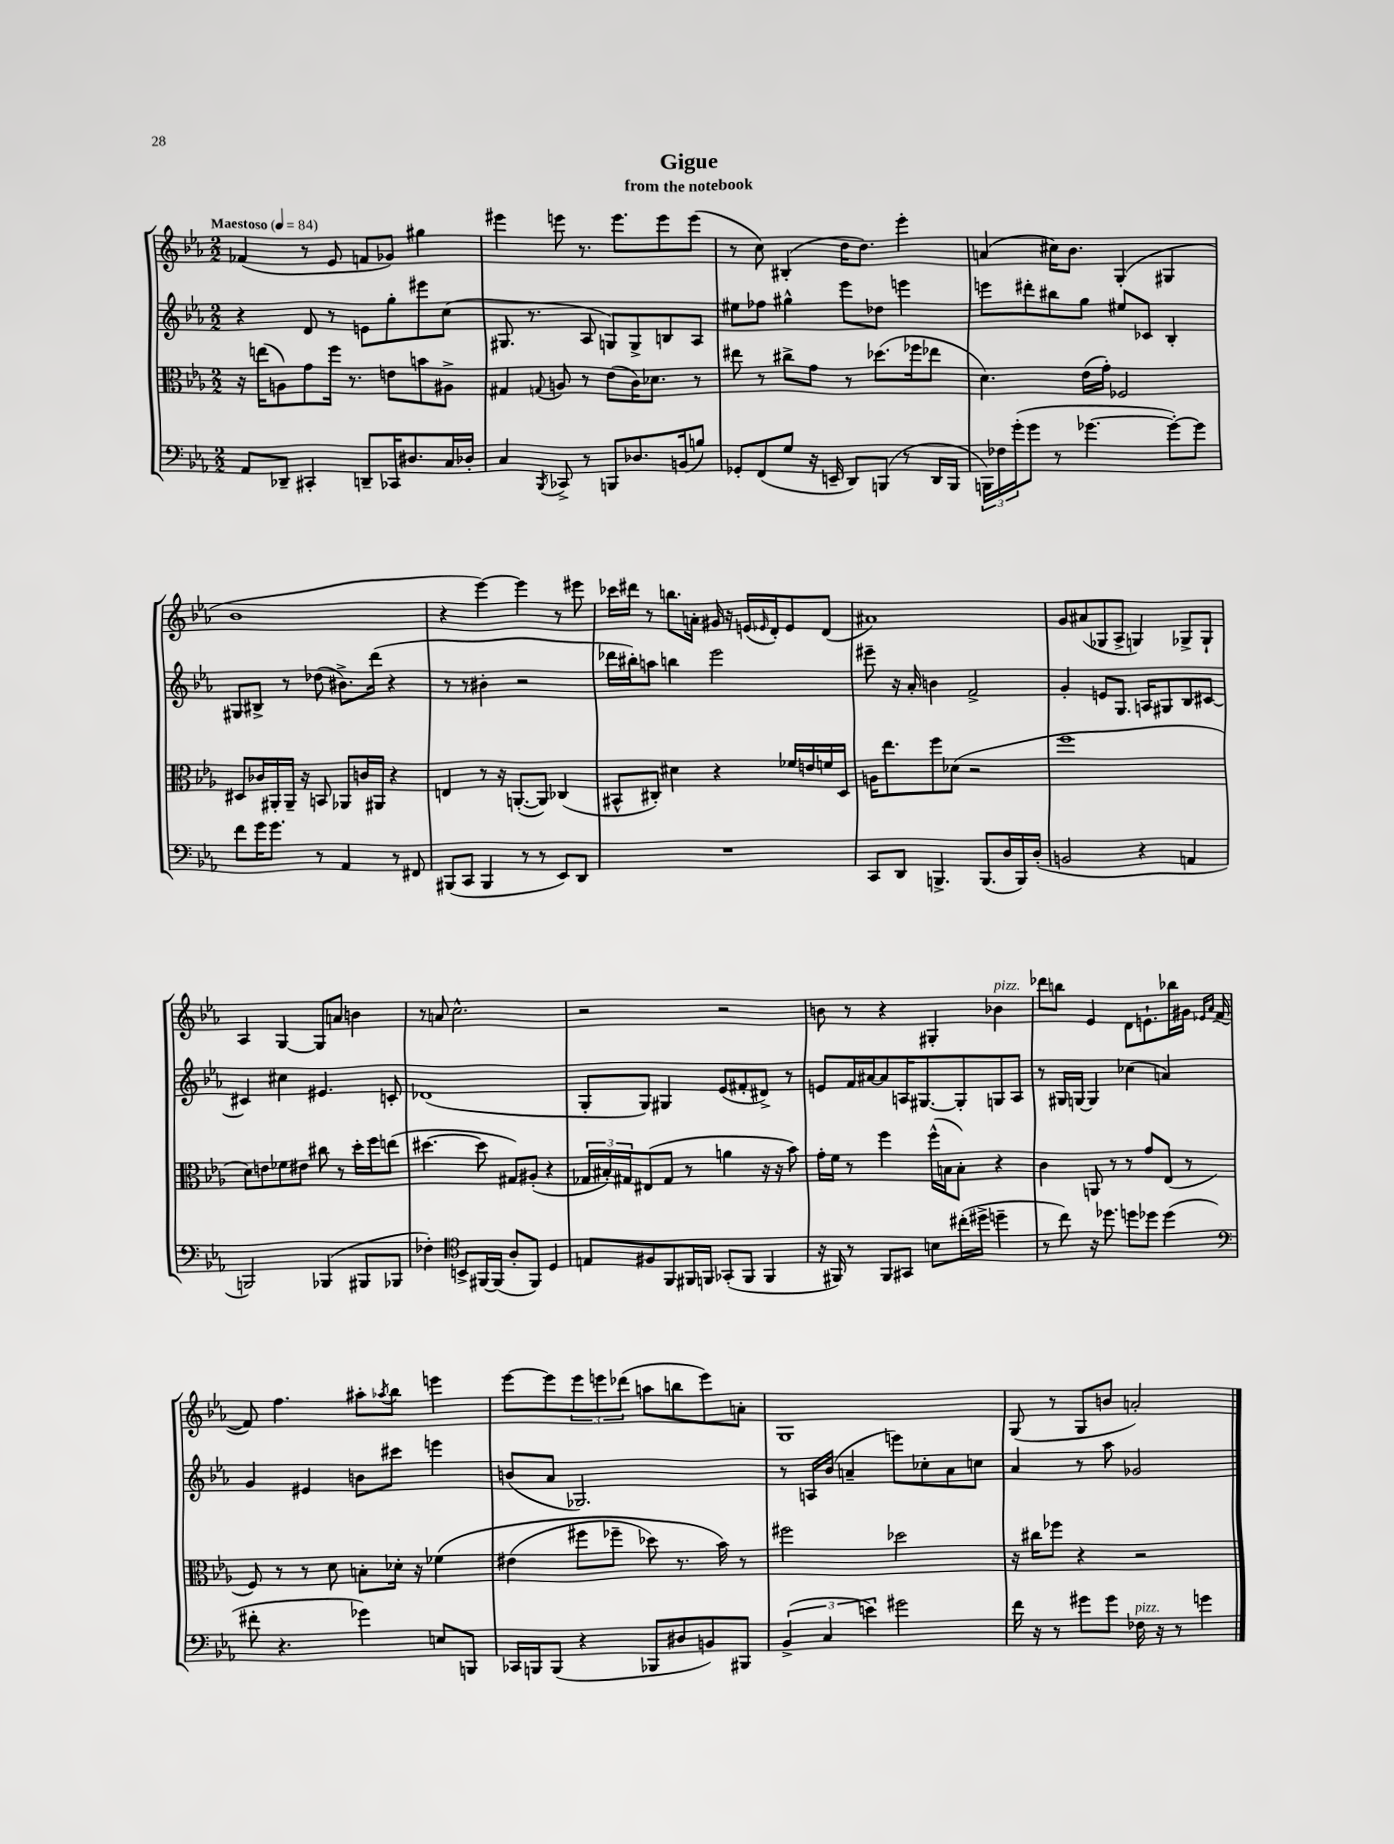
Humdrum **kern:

**kern	**kern	**kern	**kern
*staff4	*staff3	*staff2	*staff1
*clefF4	*clefC3	*clefG2	*clefG2
*k[b-e-a-]	*k[b-e-a-]	*k[b-e-a-]	*k[b-e-a-]
*M2/2	*M2/2	*M2/2	*M2/2
*MM84	*MM84	*MM84	*MM84
8AA-/L	16r	4r	(4f-/
.	(16ee\LK	.	.
8DD-~/J	8A\)	.	.
4CC#'/	8g\	8d/	8r
.	16ff\Jk	8r	8e-/
.	8.r	.	.
8DD~/L	.	8e\L	8f/L
16CC-/K	8e\L	8gg'\	8g-/J)
8.D#/	.	.	.
.	8b\	8eee#\	4gg#\
16C/L	8A#^\J	(8cc\J	.
16D-'/JJ	.	.	.
=	=	=	=
4C/	4G#/	8.G#/	4eee#\
.	.	8.r	.
8qBBB-/	8qqG/	.	.
8CC-^/	8A/	.	8eee\
8r	8r	8A-/	8.r
8BBB/L	(8e-\L	8G/L)	.
.	.	.	8.eee\L
8.D-/	16c\K)	8G^/	.
.	8.d-\J	.	.
.	.	8B/	8eee\
(16BB/k	.	.	.
8B/J)	8r	8A-/J	(8eee\J
=	=	=	=
8GG-'/L	8ee#\	8ee#\L	8r
(8FF/	8r	8ff-\J	8cc\)
8G/J	8cc#^\L	4gg#^^\	(4B#'/
16r	8g\J	.	.
16EE~/	.	.	.
8DD/L)	8r	8eee-\L	16dd\LK
.	.	.	8.dd\J)
(8BBB/J	(8.dd-\L	8dd-\J	.
8r	.	4eee\	4eee-'\
.	16ff-\k	.	.
16DD/LL	8ee-\J	.	.
16BBB/JJ	.	.	.
=	=	=	=
24BBB\LL)	4.d\)	8eee\L	(4a/
24F-\	.	.	.
(24g'\J	.	.	.
8g\J	.	8ddd#'\	.
8r	.	8bb#\	16cc#\LK)
.	.	.	8.b-\J
[4.g-\	(16e-\LL	8gg\J	.
.	16g'\JJ)	.	.
.	2F-/	8ee#/L	(4G'/
.	.	8c-/J	.
8g-'\_L)	.	4B-'/	4G#/
8g-\]J	.	.	.
=	=	=	=
8f\L	8D#/L	8G#/L	1b-
16g\K	16c-/L	8B#^/J	.
8.g\J	16AA#'/	.	.
.	16AA#~/JJ	8r	.
.	16r	.	.
8r	8BB/	(8dd-\	.
4AA-/	8AA-/L	8.b#^\L)	.
.	16c/L	.	.
.	16AA#/JJ	(16ddd\Jk	.
8r	4r	4r	.
8FF#/	.	.	.
=	=	=	=
(8BBB#/L	4E/	8r	4r
8CC/J	.	8r	.
4BBB#/	8r	4b#'\	[4eee-\)
.	16r	.	.
.	([8.AA'/L	.	.
8r	.	2r	4eee-\]
8r	8AA/]J)	.	.
8EE-/L)	(4C-/	.	8r
8DD/J	.	.	8eee#\
=	=	=	=
1r	8BB#^^/L	16ddd-\LL	16ccc-\LL
.	.	16bb#'\J)	16ddd#\JJ
.	8C#'/J)	8aa\J	8r
.	4d#\	4bb\	8.bb\L
.	.	.	16a'\Jk
.	4r	2eee-\	16g#/
.	.	.	16r
.	.	.	(16e/LL
.	.	.	16qqe-/
.	.	.	16d'/J)
.	16f-/LL	.	8e-/
.	16e/	.	.
.	16f/	.	(8d/J
.	16D/JJ	.	.
=	=	=	=
8CC/L	16A\LK	8eee#~\	1a#)
.	8.ee-\	.	.
8DD/J	.	16r	.
.	.	16a-'/	.
4.BBB^/	8ff\	4b\	.
.	(8d-\J	.	.
.	2r	2f^/	.
(8.BBB/L	.	.	.
16D/L	.	.	.
16BBB/)	.	.	.
(16D'/JJ	.	.	.
=	=	=	=
2BB/	1ff	4g'/	8g/L
.	.	.	(8a#/
.	.	8e/L	8G-/
.	.	8.G/J	8A-^/J
4r	.	.	4G/)
.	.	16A/LK	.
.	.	8G#/	.
4AA/	.	8B-/	8G-^/L
.	.	[8c#/J	8G-`/J
=	=	=	=
2BBB/)	8d\L)	4c#/]	4A-/
.	8e\	.	.
.	8f-\	4cc#\	[4G/
.	8e#\J	.	.
(4BBB-/	8cc#\	4.e#/	8G/]L
.	8r	.	8a/J
8BBB#/L	16dd'\LL	.	4b\
.	16ff\J	.	.
8BBB-/J	(8ee\J	8c'/	.
=	=	=	=
4F-'\)	[4.dd#\	(1d-	8r
.	.	.	8a/
*clefC4	*	*	*
8BB^/L	.	.	2.cc^^\
[16FF#/L	8dd#\]	.	.
(16FF#/]JJ	.	.	.
8A-'/L	8G#/L)	.	.
8FF#/J)	(8A#'/J	.	.
4D/	4r	.	.
=	=	=	=
8E/L	24G-/LL	8G'/L	2r
.	24B#'/)	.	.
.	24G#/J	.	.
8F#/	(8E#/	8G/J)	.
8FF/	8G#/J	4G#/	.
16FF#/L	8r	.	.
16FF/JJ	.	.	.
(8GG-'/L	4a\	(8e-/L	2r
8FF/J	.	8f#'/	.
4FF/	16r	8d#^/J)	.
.	16r	.	.
.	8b-\)	8r	.
=	=	=	=
16r	16g'\LL	8e/L	8b\
16FF#/)	16f\JJ	.	.
8r	8r	16f/L	8r
.	.	[16a#/J	.
8FF#/L	4ff\	8a#/]	4r
8GG#/J	.	16A/K	.
.	.	[8.G#/	.
8B\L	(16ff^^\LL	.	4G#'/
.	16B\J	.	.
(16cc#'\L	8B'\J)	8G#'/]	.
16dd#^\JJ	.	.	.
4dd~\	4r	8G/	4b-\
.	.	8A/J	.
=	=	=	=
8r	4c\	8r	8ddd-\L
8cc\)	.	16G#/LL	8bb\J
.	.	[16G/JJ	.
16r	8AA/	4G/]	4e-/
8.dd-\	.	.	.
.	8r	.	.
8dd\L	8r	(4cc-\	8d\L
8dd-\J	8g/L	.	8.e`\
(4dd-\	(8E-/J	4a/)	.
.	.	.	16bb-\L
.	8r	.	16g#\JJ
.	.	.	16qqe-/LL
.	.	.	16qqa-/JJ
.	.	.	([16f/
=	=	=	=
*clefF4	*	*	*
8f#'\	8F/)	4g/	8f/])
4.r	8r	.	4.ff\
.	8r	4e#/	.
.	8d\	.	.
4g-\)	8B'\L	8b\L	8aa#'\L
.	.	.	8qaa-/
.	16d-'\Jk	8ccc#\J	8bb-\J
.	16r	.	.
8E/L	&(4f-\	4eee\	4eee\
8BBB/J	.	.	.
=	=	=	=
16CC-/LL	(4e#\	(8b/L	[8eee-\L
16BBB/J	.	.	.
(8BBB/J	.	8a-/J	8eee-\]
4r	8ff#\L	2.G-/)	12eee-\
.	.	.	12eee\
.	8ff-~\J	.	.
.	.	.	(12ddd-\J
8BBB-/L	8dd-\)	.	8aa\L
8D#/	8.r	.	8bb\
8BB/)	.	.	8eee\)
.	16b-\&)	.	.
8BBB#/J	8r	.	8a'\J
=	=	=	=
(6BB-^/	2ff#\	8r	1G
.	.	16A/LL	.
6C/	.	.	.
.	.	(16b-/JJ	.
.	.	4a~/	.
6e\)	.	.	.
2g#\	2dd-\	8eee\L)	.
.	.	8cc-'\	.
.	.	8a\	.
.	.	8cc\J	.
=	=	=	=
16f\	16r	4a-/	(8G/
16r	16cc#\LK	.	.
8r	8ff-\J	.	8r
8g#\L	4r	8r	8G/L
8g#\J	.	8aa-\	8b/J
16F-\	2r	2g-/	2a'/)
16r	.	.	.
8r	.	.	.
4g\	.	.	.
==	==	==	==
*-	*-	*-	*-
